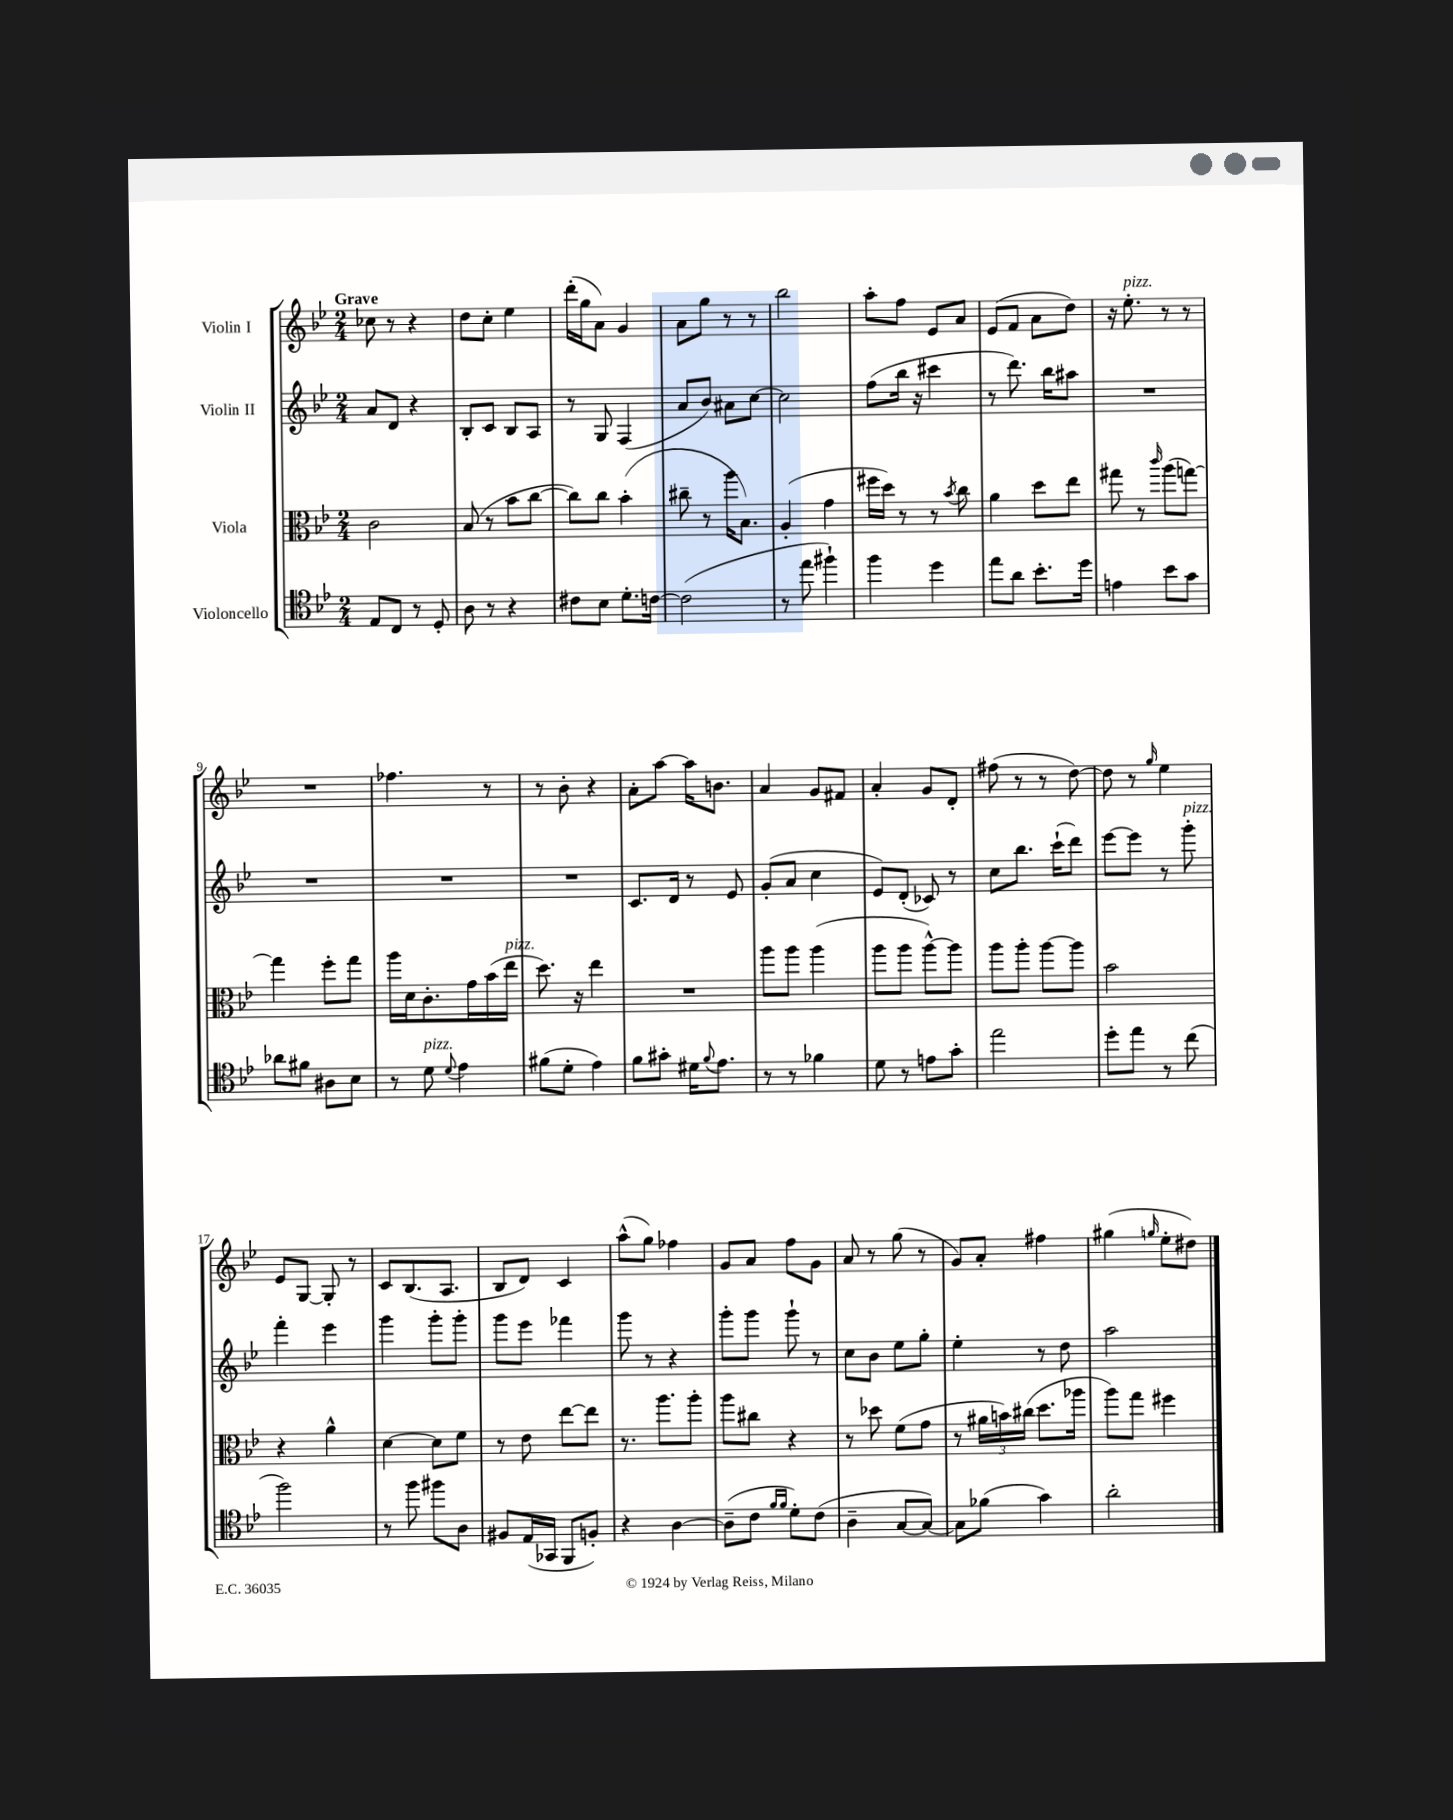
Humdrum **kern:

**kern	**kern	**kern	**kern
*staff4	*staff3	*staff2	*staff1
*clefC4	*clefC3	*clefG2	*clefG2
*k[b-e-]	*k[b-e-]	*k[b-e-]	*k[b-e-]
*M2/4	*M2/4	*M2/4	*M2/4
8E-/L	2c\	8a/L	8cc-\
8C/J	.	8d/J	8r
8r	.	4r	4r
8D'/	.	.	.
=	=	=	=
8A\	(8B-/	8B-'/L	8dd\L
8r	8r	8c/J	8cc'\J
4r	8b-\L	8B-/L	4ee-\
.	[8cc\J	8A/J	.
=	=	=	=
8c#\L	8cc\]L)	8r	(16ddd'\LL
.	.	.	16gg\J
8B-\J	8cc\J	8G/	8a\J)
8.d'\L	(4b-'\	(4F/	4g/
[16c\Jk	.	.	.
=	=	=	=
(2c\]	8cc#~\	8a/L	8a\L
.	8r	8b-/J)	8gg\J
.	16aa\LK	8a#\L	8r
.	8.B-\J)	.	.
.	.	[8cc\J	8r
=	=	=	=
8r	(4A'/	2cc\]	2bb-\
8ee-\	.	.	.
4ff#`\)	4g\	.	.
=	=	=	=
4ff\	16ff#\LL	(8ff\L	8aa'\L
.	16dd\JJ)	.	.
.	8r	16bb-\Jk	8ff\J
.	.	16r	.
4dd\	8r	4ccc#\	8e-/L
.	8qb-/	.	.
.	8cc\	.	8a/J
=	=	=	=
8ee-\L	4a\	8r	(8e-/L
8a\J	.	8.ddd\)	8f/J
8.b-'\L	8dd\L	.	8a\L
.	.	16bb-\LK	.
.	8ee-\J	8aa#\J	8dd\J)
16dd\Jk	.	.	.
=	=	=	=
4e\	8gg#\	2r	16r
.	.	.	8.ee-'\
.	8r	.	.
.	16qqccc/	.	.
8b-\L	(8aa\L	.	8r
8g\J	[8gg\J)	.	8r
=	=	=	=
8a-\L	4gg\]	2r	2r
8f#\J	.	.	.
8A#\L	8ff'\L	.	.
8B-\J	8gg\J	.	.
=	=	=	=
8r	16aa\LL	2r	4.ff-\
.	16d\J	.	.
8d\	8.c'\	.	.
8qqd/	.	.	.
4e-\	.	.	.
.	16g\L	.	.
.	(16b-\	.	8r
.	16ee-\JJ	.	.
=	=	=	=
(8f#\L	8.dd\)	2r	8r
8d'\J	.	.	8b-'\
.	16r	.	.
4e-\)	4ee-\	.	4r
=	=	=	=
8f\L	2r	8.c/L	8a'\L
8g#'\J	.	.	[8aa\J
.	.	16d/Jk	.
16d#\LK	.	8r	16aa\]LK
8qqf/	.	.	.
8.e-\J	.	.	8.b\J
.	.	8e-/	.
=	=	=	=
8r	8aa\L	(8g'/L	4a/
8r	8aa\J	8a/J	.
4f-\	(4aa\	4cc\	8g/L
.	.	.	8f#/J
=	=	=	=
8d\	8aa\L	8e-/L)	4a'/
8r	8aa\J	(8d'/J	.
8e\L	[8aa^^\L)	8c-/)	8g/L
8g'\J	8aa\]J	8r	8d'/J
=	=	=	=
2ee-\	8aa\L	8cc\L	(8ff#\
.	8aa'\J	8.bb-\J	8r
.	[8aa\L	.	8r
.	.	(16ccc`\LK	.
.	8aa\]J	8ddd\J)	[8dd\)
=	=	=	=
8dd'\L	2b-\	[8eee-\L	8dd\]
8ee-\J	.	8eee-\]J	8r
.	.	.	16qqgg/
8r	.	8r	4ee-\
(8cc\	.	8ggg'\	.
=	=	=	=
2ff\)	4r	4fff'\	8e-/L
.	.	.	[8G/J
.	4a^^\	4eee-\	8G'/]
.	.	.	8r
=	=	=	=
8r	[4d\	4ggg\	8c/L
8ff\	.	.	(8.B-/
8ff#\L	8d\]L	8ggg'\L	.
.	.	.	8.A/J
8A\J	8f\J	8ggg'\J	.
=	=	=	=
8F#/L	8r	8ggg\L	8B-/L
(16E-/L	8e-\	8eee-\J	8d/J)
16GG-/JJ	.	.	.
8FF/L	[8ee-\L	4fff-\	4c/
8F'/J)	8ee-\]J	.	.
=	=	=	=
4r	8.r	8ggg\	(8aa^^\L
.	.	8r	8gg\J)
.	8.aa\L	.	.
[4A\	.	4r	4ff-\
.	8aa'\J	.	.
=	=	=	=
(8A~\]L	8aa\L	8ggg'\L	8g/L
8c\J	8cc#\J	8ggg\J	8a/J
16qqf/LL	.	.	.
16qqf/JJ	.	.	.
8d'\L)	4r	8ggg`\	8ff\L
(8c\J	.	8r	8g\J
=	=	=	=
4A~\	8r	8cc\L	8a/
.	8dd-\	8b-\J	8r
[8G/L	(8f\L	8ee-\L	(8gg\
8G/_J)	8g\J	8gg'\J	8r
=	=	=	=
8G\]L	8r	4ee-'\	8g/L)
(8f-\J	24a#\LL	.	8a'/J
.	24b\)	.	.
.	(24cc#\JJ	.	.
4g\)	8.dd\L	8r	4ff#\
.	.	8dd\	.
.	16aa-\Jk	.	.
=	=	=	=
2a'\	8aa\L)	2aa\	(4gg#\
.	8gg\J	.	.
.	.	.	16qqgg/
.	4ff#\	.	8ee-'\L
.	.	.	8dd#\J)
==	==	==	==
*-	*-	*-	*-
